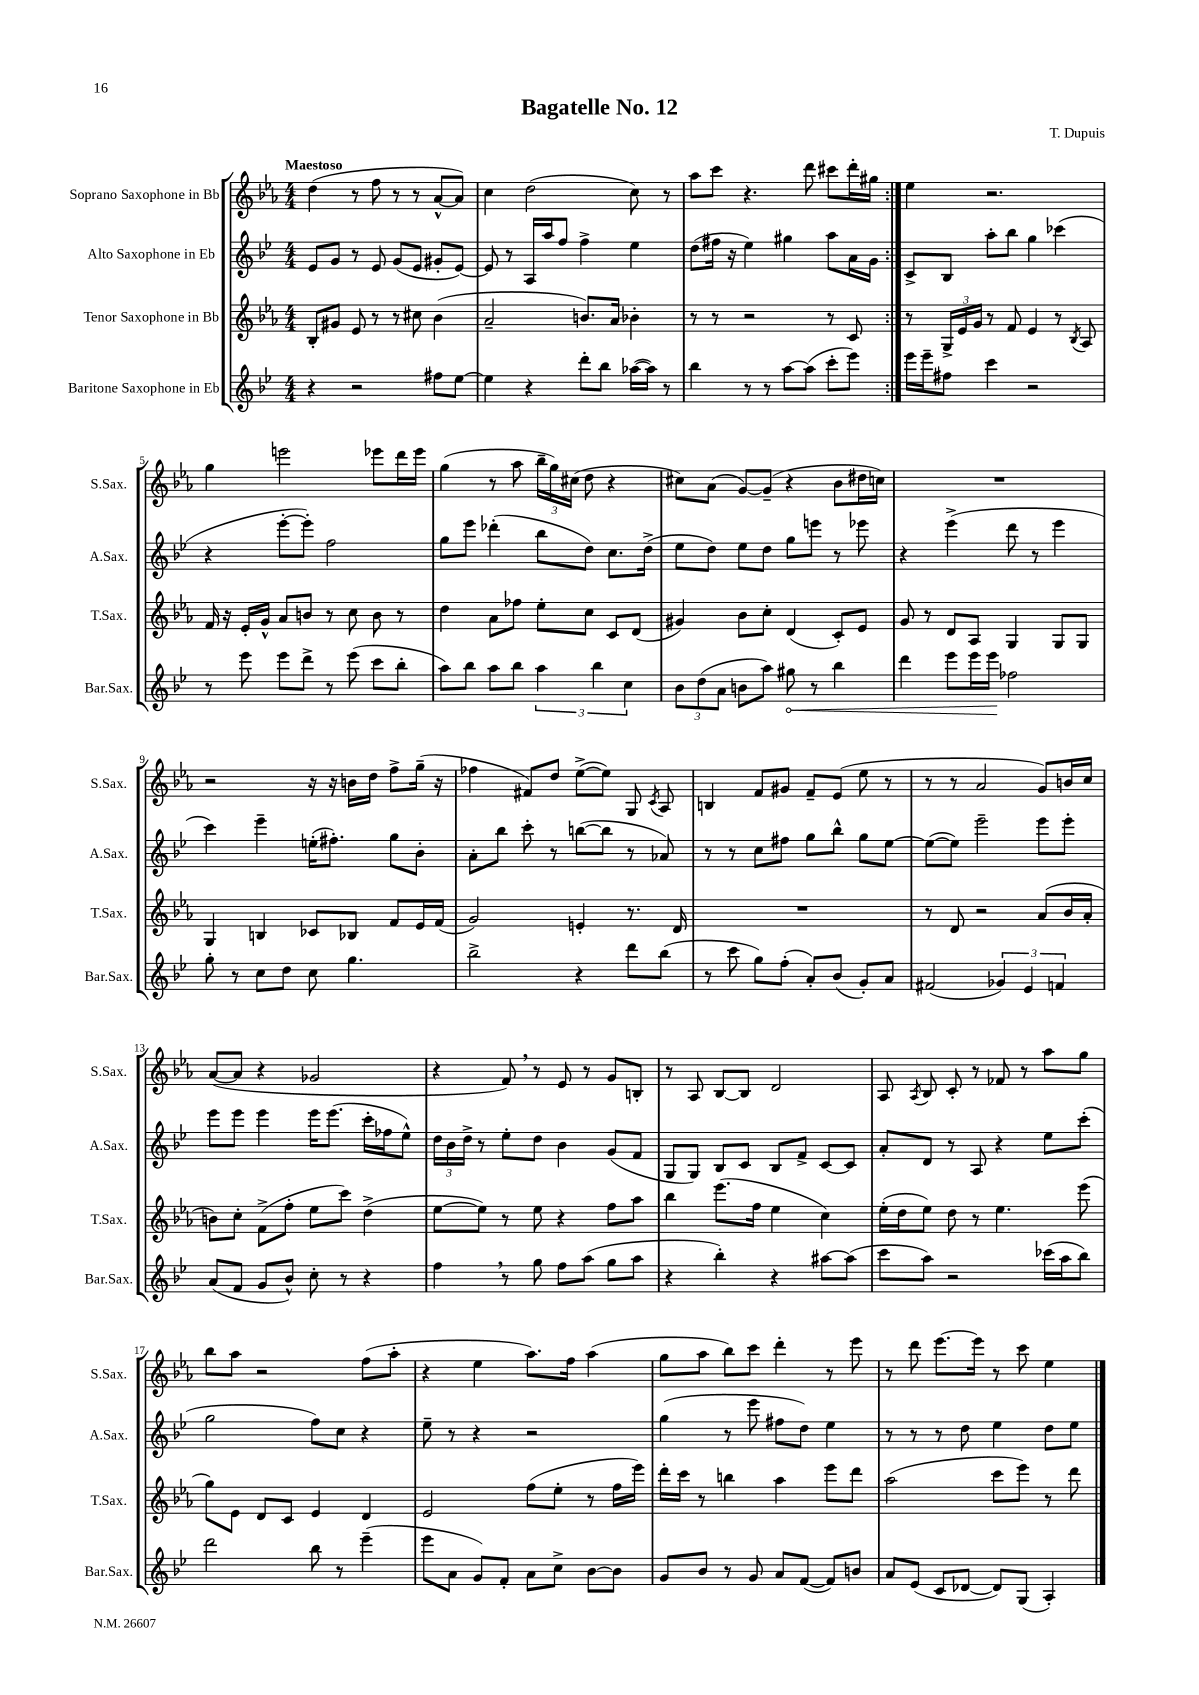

**kern	**dynam	**kern	**kern	**kern
*part4	*part4	*part3	*part2	*part1
*staff4	*staff4	*staff3	*staff2	*staff1
*I"Baritone Saxophone in Eb	*	*I"Tenor Saxophone in Bb	*I"Alto Saxophone in Eb	*I"Soprano Saxophone in Bb
*I'Bar.Sax.	*	*I'T.Sax.	*I'A.Sax.	*I'S.Sax.
*clefG2	*	*clefG2	*clefG2	*clefG2
*k[b-e-]	*	*k[b-e-a-]	*k[b-e-]	*k[b-e-a-]
*M4/4	*	*M4/4	*M4/4	*M4/4
=1	=1	=1	=1	=1
!	!	!	!	!LO:TX:a:B:t=Maestoso
4r	.	8B-'/L	8e-/L	(4dd\
.	.	8g#X/J	8g/J	.
2r	.	8e-/	8r	8r
.	.	8r	8e-/	8ff\
.	.	8r	(8g/L	8r
.	.	8cc#X\	8e-/J	8r
8ff#X\L	.	(4b-\	8g#X'/L	[8a-^^/L
[8ee-\J	.	.	[8e-/J)	8a-/J])
=2	=2	=2	=2	=2
4ee-\]	.	2a-~/	8e-/]	4cc\
.	.	.	8r	.
4r	.	.	16A/LL	(2dd\
.	.	.	16aa/J	.
.	.	.	8ff/J	.
8ddd'\L	.	8.bn/L)	4ff^\	.
8bb-\J	.	.	.	.
.	.	16a-/Jk	.	.
([16aa-X\LL	.	4b-X'\	4ee-\	8cc\)
16aa-\JJ])	.	.	.	.
8r	.	.	.	8r
=3	=3	=3	=3	=3
4bb-\	.	8r	(8dd\L	8aa-\L
.	.	8r	16ff#X\Jk	8ccc\J
.	.	.	16r	.
8r	.	2r	4ee-\)	4.r
8r	.	.	.	.
[8aa\L	.	.	4gg#X\	.
(8aa\J]	.	.	.	8ddd\
8ccc'\L	.	8r	8aa\L	8ccc#X\L
8eee-\J)	.	8c/	16a\L	16ddd'\L
.	.	.	16g\JJ	16gg#X\JJ
=4:|!	=4:|!	=4:|!	=4:|!	=4:|!
16eee-\LL	.	8r	8c^/L	4ee-\
16eee-~\J	.	.	.	.
8ff#X\J	.	24G^/LL	8B-/J	.
.	.	24e-/	.	.
.	.	24g/JJ	.	.
4ccc\	.	8r	8aa'\L	2.r
.	.	8f/	8bb-\J	.
2r	.	4e-/	4gg\	.
.	.	8r	(4ccc-X\	.
.	.	8qB-/	.	.
.	.	8A-/	.	.
!!LO:LB:g=z
=5	=5	=5	=5	=5
8r	.	16f/	4r	4gg\
.	.	16r	.	.
8eee-\	.	16e-'/LL	.	.
.	.	16g^^/JJ	.	.
8eee-\L	.	8a-/L	[8eee-'\L	2eeen\
8ddd^\J	.	8bn/J	8eee-'\J])	.
8r	.	8r	2ff\	.
(8eee-\	.	8cc\	.	.
8ccc\L	.	8b\	.	8eee-X\L
8bb-'\J	.	8r	.	16ddd\L
.	.	.	.	16eee-\JJ
=6	=6	=6	=6	=6
8aa\L)	.	4dd\	8gg\L	(4gg\
8bb-\J	.	.	8eee-\J	.
8aa\L	.	8a-\L	(4ddd-X'\	8r
8bb-\J	.	8ff-X\J	.	8aa-\
6aa\	.	8ee-'\L	8bb-\L	24bb-~\LL
.	.	.	.	24gg\)
.	.	.	.	(24cc#X\JJ
.	.	8cc\J	8dd\J)	8dd\
6bb-\	.	.	.	.
.	.	8c/L	8.cc\L	4r
6cc\	.	.	.	.
.	.	(8d/J	.	.
.	.	.	(16dd^\Jk	.
=7	=7	=7	=7	=7
12b-\L	.	4g#X/)	8ee-\L	8cc#X\L)
(12dd\	.	.	.	.
.	.	.	8dd\J)	(8a-\J
12a\J	.	.	.	.
8bn\L	.	8b-\L	8ee-\L	[8g/L)
8aa\J)	.	8cc'\J	8dd\J	(8g~/J]
!	!LO:HP:b	!	!	!
8gg#X\	<	(4d/	8gg\L	4r
8r	.	.	8eeen\J	.
4bb-\	.	8c'/L)	8r	8b-\L
.	.	8e-/J	8eee-X\	16dd#X\L
.	.	.	.	16ccn\JJ)
=8	=8	=8	=8	=8
4ddd\	.	8g/	4r	1r
.	.	8r	.	.
8eee-\L	.	8d/L	(4eee-^\	.
16eee-\L	.	8A-/J	.	.
16eee-\JJ	.	.	.	.
2ff-X\	[	4G/	8ddd\	.
.	.	.	8r	.
.	.	8G/L	4eee-\	.
.	.	8G/J	.	.
!!LO:LB:g=z
=9	=9	=9	=9	=9
8gg'\	.	4G/	4ccc\)	2r
8r	.	.	.	.
8cc\L	.	4Bn/	4eee-~\	.
8dd\J	.	.	.	.
8cc\	.	8c-X/L	(16een'\KL	16r
.	.	.	8.ff#X'\J)	16r
4.gg\	.	8B-X/J	.	16bn\LL
.	.	.	.	16dd\JJ
.	.	8f/L	8gg\L	8ff^\L
.	.	16e-/L	8b-'\J	(16gg~\Jk
.	.	(16f/JJ	.	16r
=10	=10	=10	=10	=10
2bb-^\	.	2g/)	8a'\L	4ff-X\
.	.	.	8bb-\J	.
.	.	.	8ccc'\	8f#X/L)
.	.	.	8r	8dd/J
4r	.	4en'/	([8bbn\L	([8ee-^\L
.	.	.	8bb\J]	8ee-\J])
8ddd\L	.	8.r	8r	8G/
.	.	.	.	8qc/
(8bb-\J	.	.	8a-X/)	8A-/
.	.	16d/	.	.
=11	=11	=11	=11	=11
8r	.	1r	8r	4Bn/
8ccc\	.	.	8r	.
8gg\L)	.	.	8cc\L	8f/L
(8ff'\J	.	.	8ff#X\J	8g#X/J
8a'/L)	.	.	8gg\L	8f~/L
(8b-/J	.	.	8bb-^^\J	(8e-/J
8g'/L)	.	.	8gg\L	8ee-\
8a/J	.	.	[8ee-\J	8r
=12	=12	=12	=12	=12
(2f#X/	.	8r	(8ee-\L_	8r
.	.	8d/	8ee-\J])	8r
.	.	2r	2eee-~\	2a-/
6g-X/)	.	.	.	.
6e-/	.	.	.	.
.	.	(8a-/L	8eee-\L	8g/L)
6fn/	.	.	.	.
.	.	16b-/L	8eee-'\J	16bn/L
.	.	16a-'/JJ	.	16cc/JJ
!!LO:LB:g=z
=13	=13	=13	=13	=13
(8a/L	.	8bn\L)	8eee-\L	([8a-/L
8f/J	.	8cc'\J	8eee-\J	8a-/J]
8g/L	.	(8f^\L	4eee-\	4r
8b-^^/J)	.	8ff'\J	.	.
8cc'\	.	8ee-\L	16eee-\KL	2g-X/
.	.	.	(8.eee-\J	.
8r	.	8ccc\J)	.	.
4r	.	(4dd^\	16ccc'\LL	.
.	.	.	16ff-X\J	.
.	.	.	8ee-^^\J)	.
=14	=14	=14	=14	=14
4ff,\	.	[8ee-\L	24dd\LL	4r
.	.	.	24b-\	.
.	.	.	24dd^\JJ	.
.	.	8ee-\J])	8r	.
8r	.	8r	8ee-'\L	8f,/)
8gg\	.	8ee-\	8dd\J	8r
8ff\L	.	4r	4b-\	8e-/
(8aa\J	.	.	.	8r
8gg\L	.	8ff\L	(8g/L	8g/L
8aa\J	.	8aa-\J	8f/J	8Bn'/J
=15	=15	=15	=15	=15
4r	.	4bb-\	8G/L	8r
.	.	.	8G/J)	8A-/
4bb-'\)	.	(8.eee-\L	8B-/L	[8B-/L
.	.	.	8c/J	8B-/J]
.	.	16ff\Jk	.	.
4r	.	4ee-\	8B-/L	2d/
.	.	.	8f^/J	.
[8aa#X\L	.	4cc\)	[8c/L	.
(8aa#\J]	.	.	8c/J]	.
=16	=16	=16	=16	=16
8ccc\L	.	(16ee-'\LL	8a'/L	8A-/
.	.	16dd\J	.	.
.	.	.	.	8qA-/
8aa\J)	.	8ee-\J)	8d/J	8B-/
2r	.	8dd\	8r	8c'/
.	.	8r	8A/	8r
.	.	4.ee-\	4r	8f-X/
.	.	.	.	8r
(16ccc-X\LL	.	.	8ee-\L	8aa-\L
16aa\J	.	.	.	.
8bb-\J)	.	(8eee-\	(8ccc'\J	8gg\J
!!LO:LB:g=z
=17	=17	=17	=17	=17
2ddd\	.	8gg\L)	2gg\	8bb-\L
.	.	8e-\J	.	8aa-\J
.	.	8d/L	.	2r
.	.	8c/J	.	.
8bb-\	.	4e-/	8ff\L)	.
8r	.	.	8cc\J	.
(4eee-~\	.	4d/	4r	(8ff\L
.	.	.	.	8aa-'\J
=18	=18	=18	=18	=18
8eee-\L	.	2e-/	8ee-~\	4r
8a\J	.	.	8r	.
8g/L)	.	.	4r	4ee-\
8f'/J	.	.	.	.
8a\L	.	(8ff\L	2r	8.aa-\L)
8cc^\J	.	8ee-'\J	.	.
.	.	.	.	16ff\Jk
[8b-\L	.	8r	.	(4aa-\
8b-\J]	.	16ff\LL	.	.
.	.	16eee-\JJ)	.	.
=19	=19	=19	=19	=19
8g/L	.	16ddd'\LL	(4gg\	8gg\L
.	.	16ccc\JJ	.	.
8b-/J	.	8r	.	8aa-\J
8r	.	4bbn\	8r	8bb-\L)
8g/	.	.	8eee-\	8ccc\J
8a/L	.	4aa-\	8ff#X\L	4ddd'\
([8f/J	.	.	8dd\J)	.
8f/L])	.	8eee-\L	4ee-\	8r
8bn/J	.	8ddd\J	.	8eee-\
=20	=20	=20	=20	=20
8a/L	.	(2aa-\	8r	8r
(8e-/J	.	.	8r	8ddd\
8c/L	.	.	8r	[8.eee-\L
[8d-X/J	.	.	8dd\	.
.	.	.	.	16eee-\Jk]
8d-/L])	.	8ccc\L	4ee-\	8r
(8G/J	.	8eee-\J)	.	8ccc\
4A'/)	.	8r	8dd\L	4ee-\
.	.	8ddd\	8ee-\J	.
==	==	==	==	==
*-	*-	*-	*-	*-
